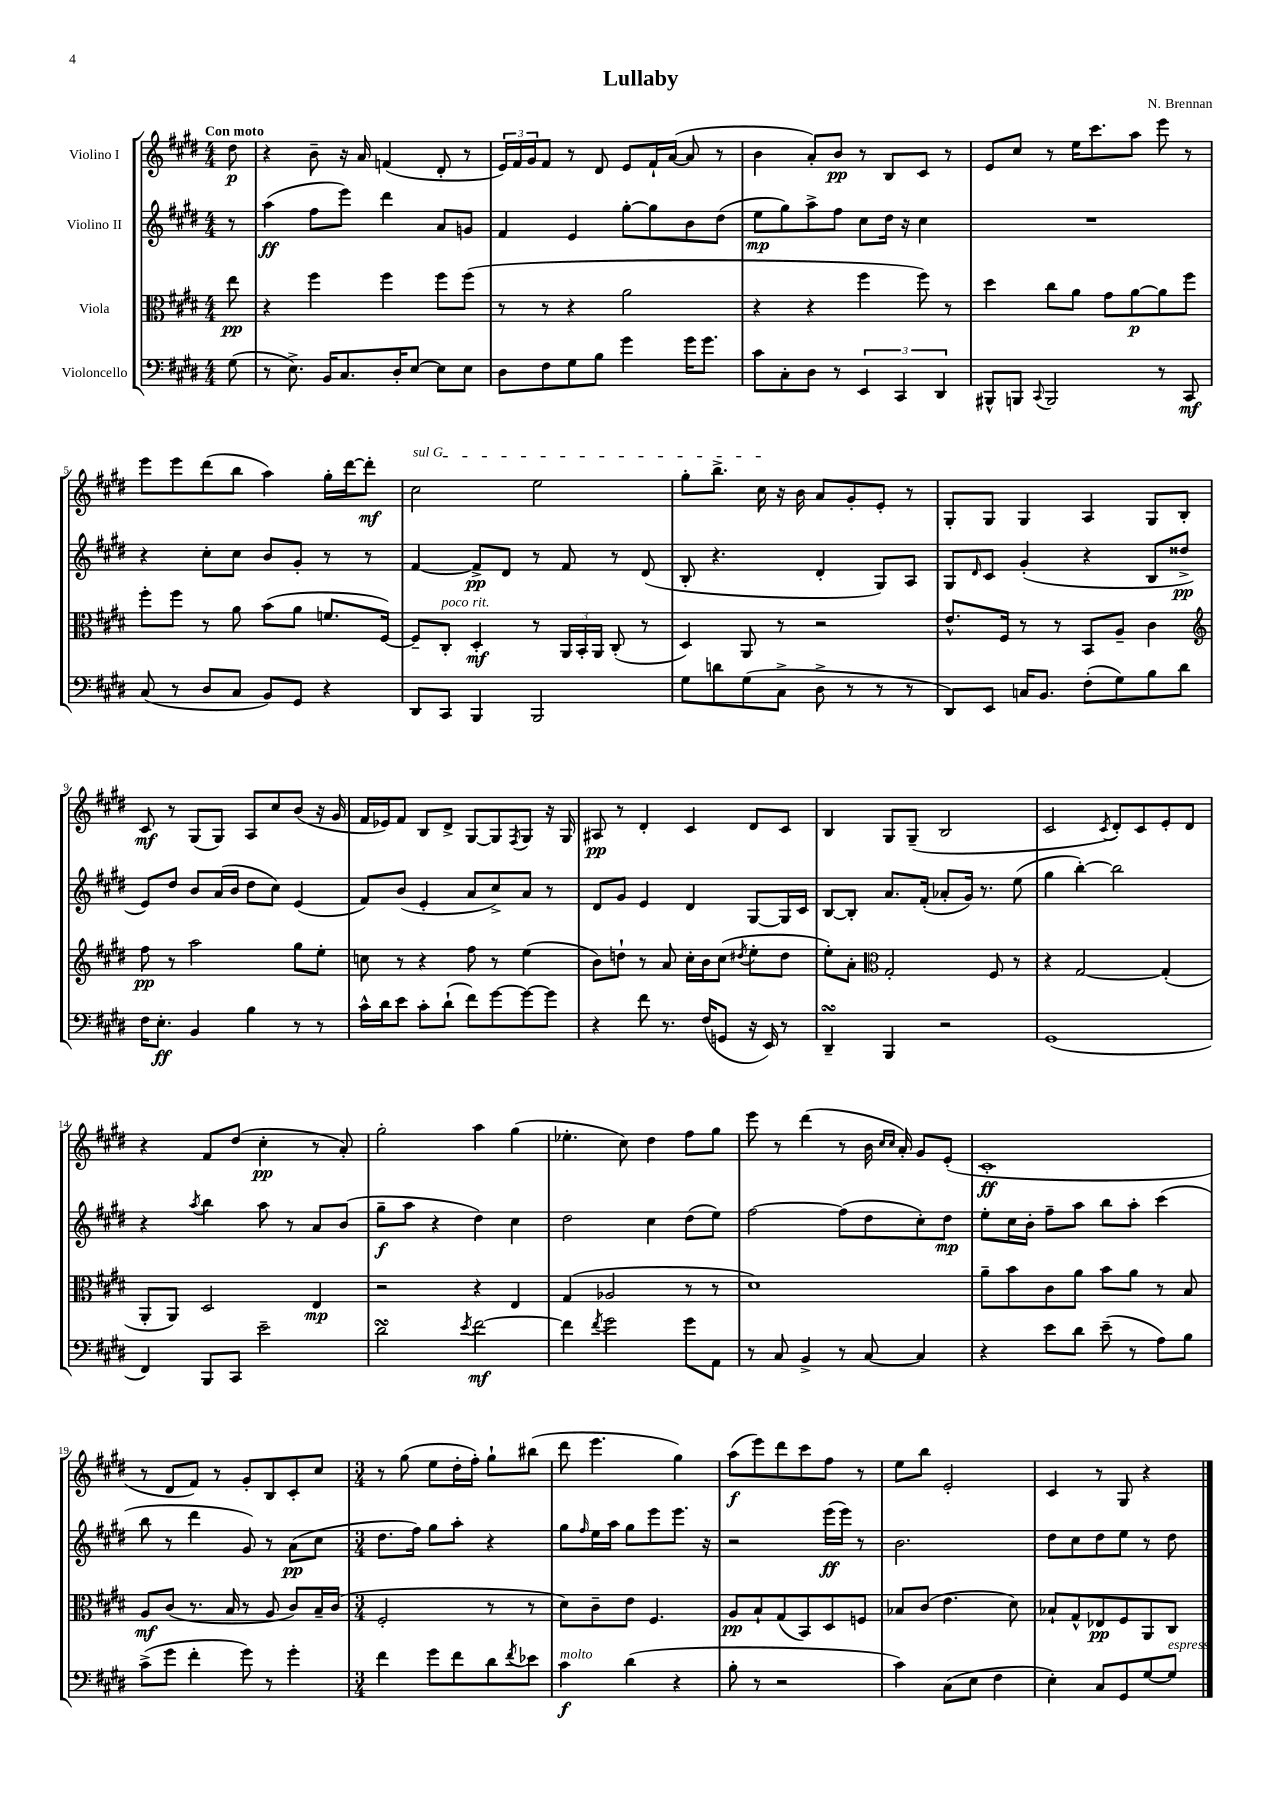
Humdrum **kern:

**kern	**kern	**kern	**kern
*staff4	*staff3	*staff2	*staff1
*clefF4	*clefC3	*clefG2	*clefG2
*k[f#c#g#d#]	*k[f#c#g#d#]	*k[f#c#g#d#]	*k[f#c#g#d#]
*M4/4	*M4/4	*M4/4	*M4/4
(8G#	8ee	8r	8dd#
=	=	=	=
8r	4r	(4aa	4r
8.E^)	.	.	.
.	4ff#	8ff#	8b~
16BB	.	.	.
8.C#	.	8eee)	16r
.	.	.	16a
.	4ff#	4ddd#	(4f
16D#'	.	.	.
[8E	.	.	.
8E]	8ff#	8a	8d#'
8E	(8ff#	8g	8r
=	=	=	=
8D#	8r	4f#	24e)
.	.	.	24f#
.	.	.	24g#
8F#	8r	.	8f#
8G#	4r	4e	8r
8B	.	.	8d#
4g#	2a	[8gg#'	8e
.	.	8gg#]	16f#`
.	.	.	([16a
16g#	.	8b	8a]
8.g#	.	.	.
.	.	(8dd#	8r
=	=	=	=
8c#	4r	8ee	4b
8C#'	.	8gg#)	.
8D#	4r	8aa^	8a')
8r	.	8ff#	8b
6EE	4ff#	8cc#	8r
.	.	16dd#	8B
6CC#	.	.	.
.	.	16r	.
.	8ff#)	4cc#	8c#
6DD#	.	.	.
.	8r	.	8r
=	=	=	=
8BBB#^^	4dd#	1r	8e
8BBB	.	.	8cc#
8qqCC#	.	.	.
2BBB	8cc#	.	8r
.	8a	.	16ee
.	.	.	8.ccc#
.	8g#	.	.
.	[8a	.	8aa
8r	8a]	.	8eee
8CC#	8ff#	.	8r
=	=	=	=
(8C#	8ff#'	4r	8eee
8r	8ff#	.	8eee
8D#	8r	8cc#'	(8ddd#
8C#	8a	8cc#	8bb
8BB)	(8b	8b	4aa)
8GG#	8a	8g#'	.
4r	8.f	8r	16gg#'
.	.	.	[16ddd#
.	.	8r	8ddd#']
.	[16F#)	.	.
=	=	=	=
8DD#	8F#~]	[4f#	2cc#
8CC#	8C#'	.	.
4BBB	4D#'	8f#^]	.
.	.	8d#	.
2BBB	8r	8r	2ee
.	24AA	8f#	.
.	24BB'	.	.
.	24AA	.	.
.	(8C#'	8r	.
.	8r	(8d#	.
=	=	=	=
8G#	4D#)	8B'	8gg#'
8d	.	4.r	8.bb^
(8G#	8AA	.	.
.	.	.	16cc#
8C#^	8r	.	16r
.	.	.	16b
8D#^	2r	4d#'	8a
8r	.	.	8g#'
8r	.	8G#)	8e'
8r	.	8A	8r
=	=	=	=
8DD#)	8.e^^	8G#	8G#'
.	.	16qqd#	.
8EE	.	8c#	8G#
.	16F#	.	.
16C	8r	(4g#'	4G#
8.BB	.	.	.
.	8r	.	.
(8F#'	8BB	4r	4A
8G#)	8A~	.	.
8B	4c#	8B	8G#
8d#	.	8dd##^	8B'
=	=	=	=
*	*clefG2	*	*
16F#	8ff#	8e)	8c#
8.E'	.	.	.
.	8r	8dd#	8r
4BB	2aa	8b	(8G#
.	.	(16a	8G#)
.	.	16b	.
4B	.	8dd#	8A
.	.	8cc#)	8cc#
8r	8gg#	(4e	(8b
8r	8ee'	.	16r
.	.	.	16g#
=	=	=	=
16c#^^	8cc	8f#)	16f#
16d#	.	.	16e-)
8e	8r	(8b	8f#
8c#'	4r	4e'	8B
(8d#`	.	.	8d#^
8f#)	8ff#	8a	[8G#
[8g#	8r	8cc#^)	8G#]
.	.	.	8qF#
8g#_	(4ee	8a	8G#
8g#]	.	8r	16r
.	.	.	16G#
=	=	=	=
4r	8b)	8d#	8A#
.	8dd`	8g#	8r
8f#	8r	4e	4d#'
8.r	8a	.	.
.	16cc#'	4d#	4c#
(16F#	16b	.	.
8GG	(8cc#	.	.
.	8qdd#	.	.
16r	8ee'	[8G#	8d#
16EE)	.	.	.
8r	8dd#	16G#]	8c#
.	.	16c#	.
=	=	=	=
4DD#~	8ee')	[8B	4B
.	8a'	8B']	.
*	*clefC3	*	*
4BBB	2G#'	8.a	8G#
.	.	.	(8G#~
.	.	(16f#'	.
2r	.	8a-'	2B
.	.	16g#)	.
.	.	8.r	.
.	8F#	.	.
.	8r	(8ee	.
=	=	=	=
(1GG#	4r	4gg#	2c#
.	[2G#	[4bb')	.
.	.	.	8qc#
.	.	2bb]	8d#')
.	.	.	8c#
.	(4G#']	.	8e'
.	.	.	8d#
=	=	=	=
4FF#)	8AA'	4r	4r
.	8AA)	.	.
.	.	8qaa	.
8BBB	2D#	4bb	8f#
8CC#	.	.	(8dd#
2e~	.	8aa	4cc#'
.	.	8r	.
.	4E	8a	8r
.	.	(8b	8a')
=	=	=	=
2d#	2r	8gg#~	2gg#'
.	.	8aa	.
.	.	4r	.
8qe	.	.	.
[2f#	4r	4dd#)	4aa
.	4E	4cc#	(4gg#
=	=	=	=
4f#]	(4G#	2dd#	4.ee-'
8qf#	.	.	.
2g#	2A-	.	.
.	.	.	8cc#)
.	.	4cc#	4dd#
8g#	8r	(8dd#	8ff#
8AA	8r	8ee)	8gg#
=	=	=	=
8r	1d#)	[2ff#	8eee
8C#	.	.	8r
4BB^	.	.	(4ddd#
8r	.	(8ff#]	8r
[8C#	.	8dd#	16b
.	.	.	16qqcc#
.	.	.	16qqcc#
.	.	.	16a')
4C#]	.	8cc#')	8g#
.	.	8dd#	(8e'
=	=	=	=
4r	8a~	8ee'	1c#'
.	8b	16cc#	.
.	.	16b'	.
8e	8c#	8ff#~	.
8d#	8a	8aa	.
(8e~	8b	8bb	.
8r	8a	8aa'	.
8A)	8r	(4ccc#	.
8B	8B	.	.
=	=	=	=
(8c#^	8A	8bb	8r
8g#	(8c#	8r	8d#
4f#'	8.r	4ddd#	8f#)
.	.	.	8r
.	16B	.	.
8g#)	8r	8g#)	8g#'
8r	8A	8r	8B
4g#'	8c#)	(8a	8c#'
.	16B~	8cc#	8cc#
.	(16c#	.	.
=	=	=	=
*M3/4	*M3/4	*M3/4	*M3/4
4f#	2F#'	8.dd#	8r
.	.	.	(8gg#
.	.	16ff#)	.
8g#	.	8gg#	8ee
8f#	.	8aa'	16dd#'
.	.	.	16ff#')
8d#	8r	4r	8gg#`
8qf#	.	.	.
8e-	8r	.	(8bb#
=	=	=	=
4c#	8d#)	8gg#	8ddd#
.	.	16qqff#	.
.	8c#~	16ee	4.eee
.	.	16aa	.
(4d#	8e	8gg#	.
.	4.F#	8eee	.
4r	.	8.eee	4gg#)
.	.	16r	.
=	=	=	=
8B'	8A	2r	(8aa
8r	8B`	.	8eee)
2r	(8G#	.	8ddd#
.	8BB)	.	8ccc#
.	8D#	(16eee	8ff#
.	.	16eee)	.
.	8F	8r	8r
=	=	=	=
4c#)	8B-	2.b	8ee
.	(8c#	.	8bb
(8C#	4.e	.	2e'
8E	.	.	.
4F#	.	.	.
.	8d#)	.	.
=	=	=	=
4E')	8B-`	8dd#	4c#
.	8G#^^	8cc#	.
8C#	8E-	8dd#	8r
8GG#	8F#	8ee	8G#
[8G#	8AA	8r	4r
8G#]	8C#	8dd#	.
==	==	==	==
*-	*-	*-	*-
